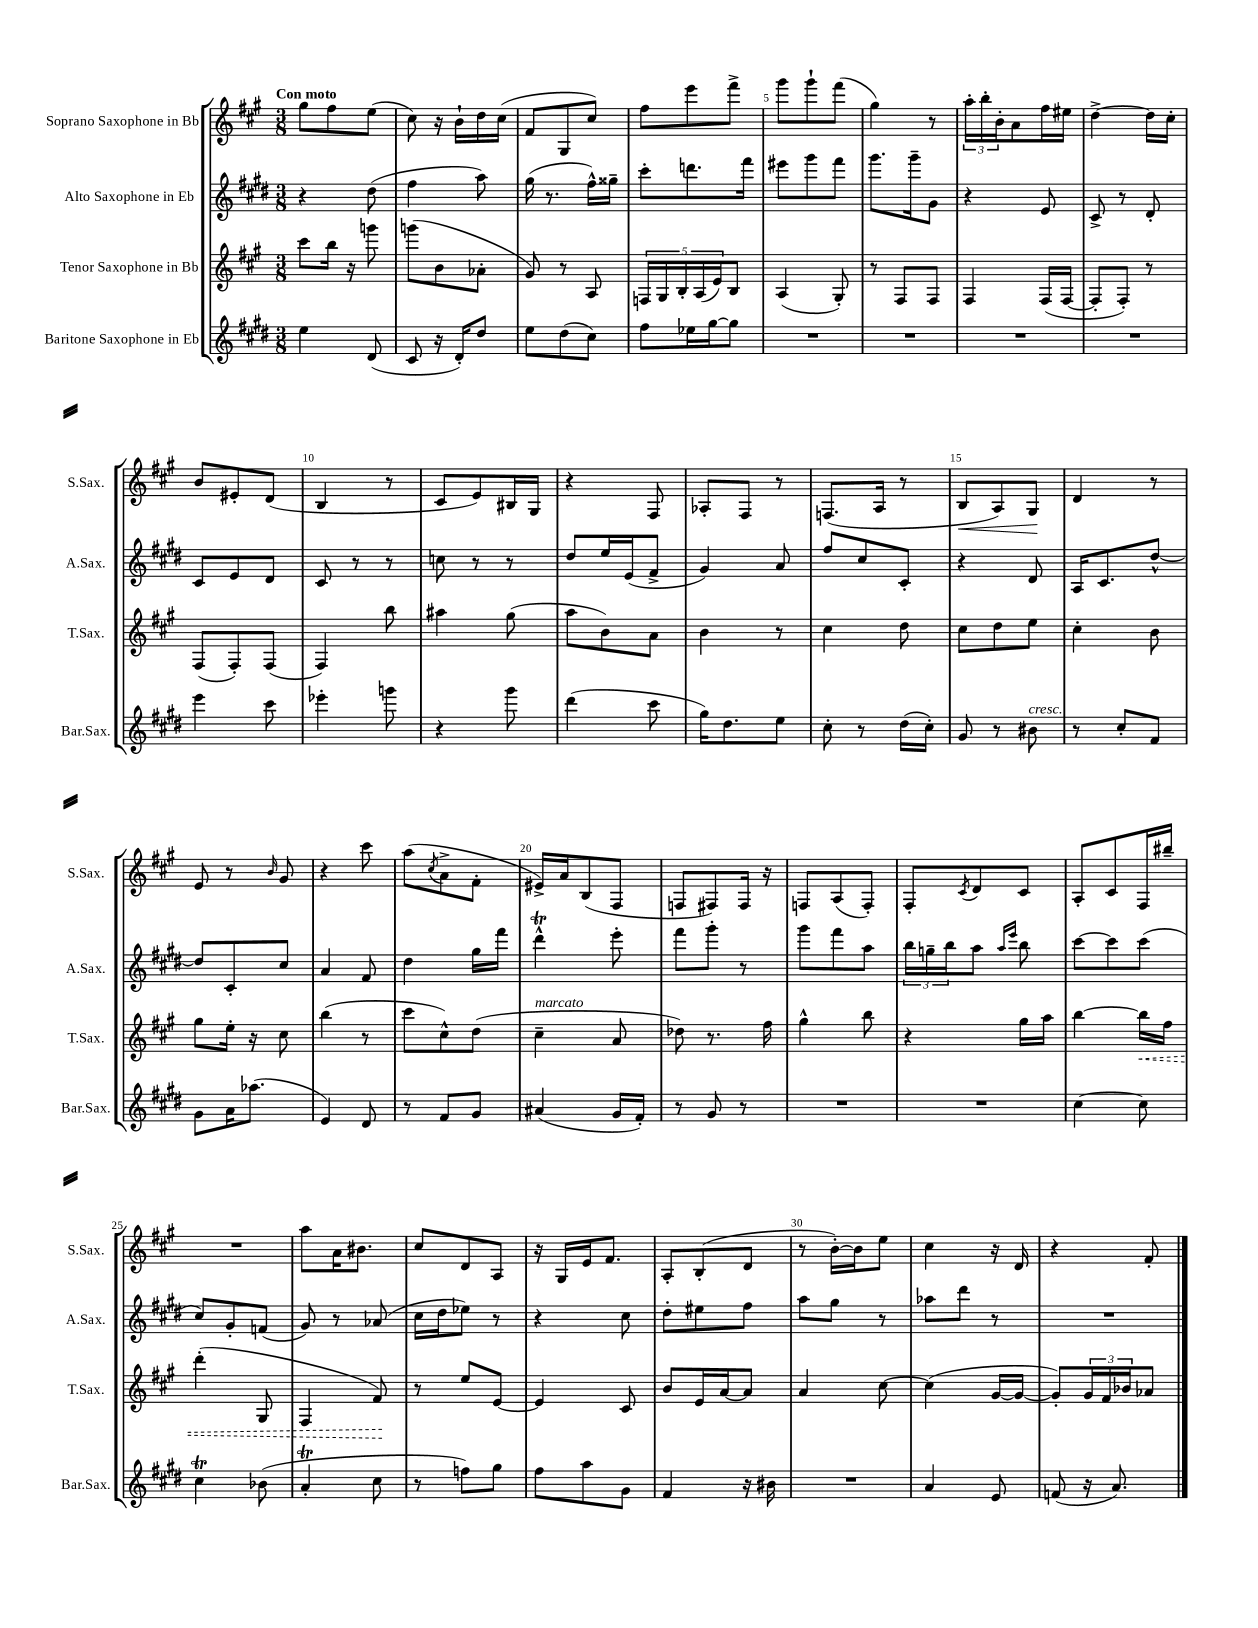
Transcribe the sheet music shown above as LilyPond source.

<<
\new StaffGroup <<
\new Staff = "s0" \with { instrumentName = "Soprano Saxophone in Bb" shortInstrumentName = "S.Sax." } {
    \clef treble \key a \major \numericTimeSignature \time 3/8 \tempo "Con moto"
    gis''8 fis''8 e''8( |
    cis''8) r16 b'16-! d''16 cis''16( |
    fis'8 gis8 cis''8) |
    fis''8 e'''8 fis'''8-> |
    gis'''8 gis'''8-! fis'''8( |
    gis''4) r8 |
    \tuplet 3/2 { a''16-. b''16-. b'16-. } a'8 fis''16 eis''16 |
    d''4~-> d''16 cis''16-. |
    b'8 eis'8-. d'8( |
    b4 r8 |
    cis'8 e'8) bis16 gis16 |
    r4 fis8 |
    aes8-. fis8 r8 |
    f8.( a16 r8 |
    b8\< a8) gis8\! |
    d'4 r8 |
    e'8 r8 \grace { b'16 } gis'8 |
    r4 cis'''8 |
    a''8( \acciaccatura { cis''8 } a'8-> fis'8-. |
    eis'16->) a'16 b8( fis8 |
    f8 fis8) fis16 r16 |
    f8 a8( f8-.) |
    fis8-. \acciaccatura { cis'8 } d'8 cis'8 |
    a8-. cis'8 fis16 bis''16-- |
    R4. |
    a''8 a'16 bis'8. |
    cis''8 d'8 a8 |
    r16 gis16 e'16 fis'8. |
    a8-. b8-.( d'8 |
    r8 b'16~-.) b'16 e''8 |
    cis''4 r16 d'16 |
    r4 fis'8-. \bar "|." |
}
\new Staff = "s1" \with { instrumentName = "Alto Saxophone in Eb" shortInstrumentName = "A.Sax." } {
    \clef treble \key e \major \numericTimeSignature \time 3/8
    r4 dis''8( |
    fis''4 a''8) |
    gis''16( r8. fis''16-^) gisis''16-- |
    cis'''8-. d'''8. fis'''16 |
    eis'''8 gis'''8 fis'''8 |
    gis'''8. gis'''16-- gis'8 |
    r4 e'8 |
    cis'8-> r8 dis'8-. |
    cis'8 e'8 dis'8 |
    cis'8 r8 r8 |
    c''8 r8 r8 |
    dis''8 e''16 e'16( fis'8-> |
    gis'4) a'8 |
    fis''8 cis''8 cis'8-. |
    r4 dis'8 |
    a16 cis'8. dis''8~-^ |
    dis''8 cis'8-. cis''8 |
    a'4 fis'8 |
    dis''4 gis''16 fis'''16 |
    dis'''4-^\trill e'''8-. |
    fis'''8 gis'''8-. r8 |
    gis'''8 fis'''8 a''8 |
    \tuplet 3/2 { b''16 g''16-- b''16 } a''8 \grace { a''16 e'''16 } b''8 |
    cis'''8~ cis'''8 cis'''8( |
    cis''8) gis'8-. f'8( |
    gis'8) r8 aes'8( |
    cis''16 dis''16 ees''8) r8 |
    r4 cis''8 |
    dis''8-. eis''8 fis''8 |
    a''8 gis''8 r8 |
    aes''8 dis'''8 r8 |
    R4. \bar "|." |
}
\new Staff = "s2" \with { instrumentName = "Tenor Saxophone in Bb" shortInstrumentName = "T.Sax." } {
    \clef treble \key a \major \numericTimeSignature \time 3/8
    cis'''8 b''16 r16 g'''8 |
    g'''8( b'8 aes'8-. |
    gis'8) r8 a8 |
    \tuplet 5/4 { f16 gis16 b16-. a16( e'16) } b8 |
    a4( gis8-.) |
    r8 fis8 fis8 |
    fis4 fis16( fis16~ |
    fis8-. fis8-.) r8 |
    fis8( fis8-.) fis8( |
    fis4) b''8 |
    ais''4 gis''8( |
    a''8 b'8) a'8 |
    b'4 r8 |
    cis''4 d''8 |
    cis''8 d''8 e''8 |
    cis''4-. b'8 |
    gis''8 e''16-. r16 cis''8 |
    b''4( r8 |
    cis'''8 cis''8-^) d''8( |
    cis''4--^\markup { \italic "marcato" } a'8 |
    des''8) r8. fis''16 |
    gis''4-^ b''8 |
    r4 gis''16 a''16 |
    b''4~ \once \override Hairpin.style = #'dashed-line b''16\< fis''16 |
    d'''4-.( gis8 |
    fis4 fis'8\!) |
    r8 e''8 e'8~ |
    e'4 cis'8 |
    b'8 e'16 a'16~ a'8 |
    a'4 cis''8~ |
    cis''4( gis'16~ gis'16~ |
    gis'8-.) \tuplet 3/2 { gis'16 fis'16 bes'16 } aes'8 \bar "|." |
}
\new Staff = "s3" \with { instrumentName = "Baritone Saxophone in Eb" shortInstrumentName = "Bar.Sax." } {
    \clef treble \key e \major \numericTimeSignature \time 3/8
    e''4 dis'8( |
    cis'8 r16 dis'16-.) dis''8 |
    e''8 dis''8( cis''8) |
    fis''8 ees''16 gis''16~ gis''8 |
    R4. |
    R4. |
    R4. |
    R4. |
    e'''4 cis'''8 |
    ees'''4-. g'''8 |
    r4 gis'''8 |
    dis'''4( cis'''8 |
    gis''16) dis''8. e''8 |
    cis''8-. r8 dis''16( cis''16-.) |
    gis'8 r8 bis'8^\markup { \italic "cresc." } |
    r8 cis''8-. fis'8 |
    gis'8 a'16 aes''8.( |
    e'4) dis'8 |
    r8 fis'8 gis'8 |
    ais'4( gis'16 fis'16-.) |
    r8 gis'8 r8 |
    R4. |
    R4. |
    cis''4~ cis''8 |
    cis''4\trill bes'8( |
    a'4-.\trill cis''8 |
    r8 f''8) gis''8 |
    fis''8 a''8 gis'8 |
    fis'4 r16 bis'16 |
    R4. |
    a'4 e'8 |
    f'8( r16 a'8.) \bar "|." |
}
>>
>>
\layout { \context { \Score \override BarNumber.break-visibility = ##(#f #t #t) barNumberVisibility = #(every-nth-bar-number-visible 5) } }
